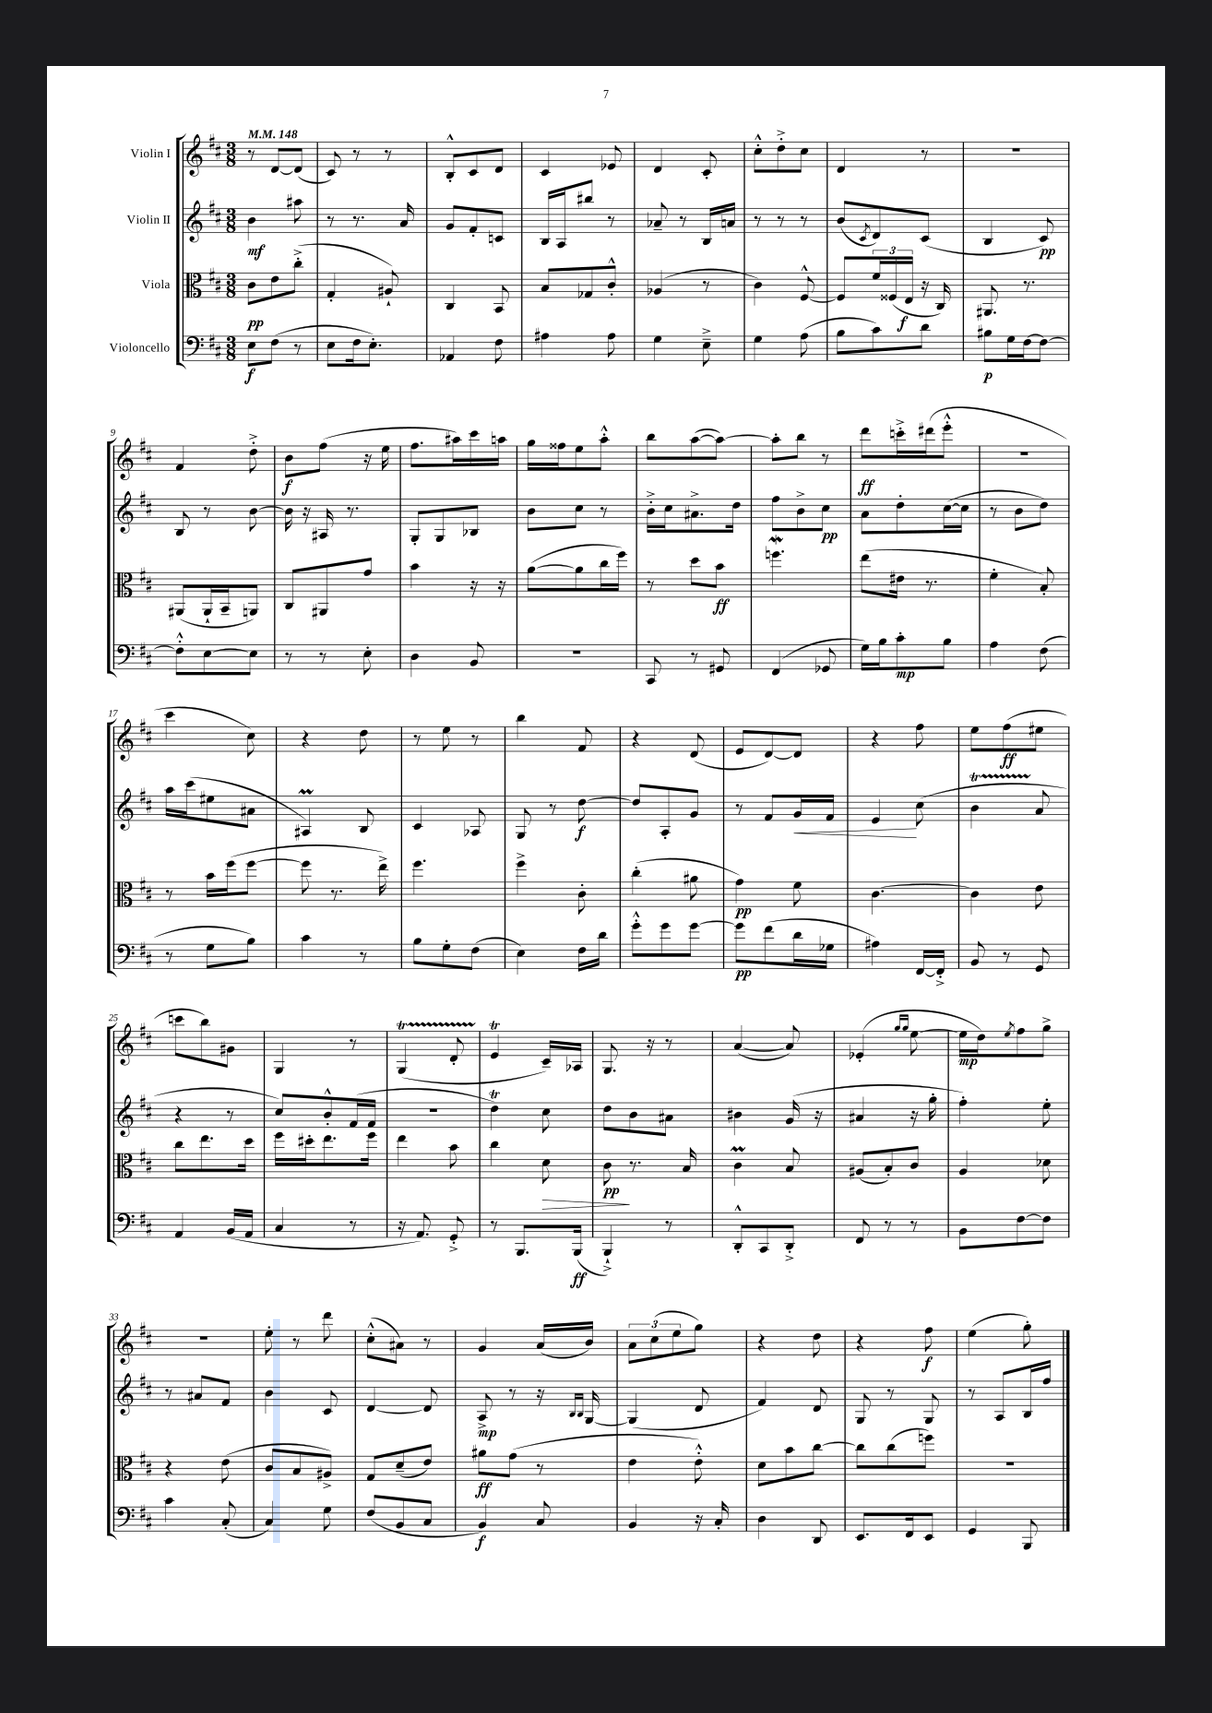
<<
\new StaffGroup <<
\new Staff = "s0" \with { instrumentName = "Violin I" } {
    \clef treble \key d \major \numericTimeSignature \time 3/8 \tempo 4 = 148
    r8 d'8~ d'8( |
    cis'8) r8 r8 |
    b8-.-^ cis'8 d'8 |
    cis'4 ees'8 |
    d'4 cis'8-. |
    cis''8-.-^ d''8-.-> cis''8 |
    d'4 r8 |
    R4. |
    fis'4 d''8-.-> |
    b'8\f fis''8( r16 e''16 |
    fis''8. ais''16) cis'''16 a''16 |
    g''16 fisis''16 e''8 a''8-.-^ |
    b''8 a''8~( a''8~) |
    a''8-. b''8 r8 |
    d'''8\ff c'''16-.-> dis'''16( e'''8-.-^ |
    R4. |
    cis'''4 cis''8) |
    r4 d''8 |
    r8 e''8 r8 |
    b''4 fis'8 |
    r4 d'8( |
    e'8 d'8~) d'8 |
    r4 fis''8 |
    e''8 fis''8\ff( eis''8 |
    c'''8 b''8) gis'8 |
    g4 r8 |
    g4\startTrillSpan( d'8-. |
    e'4\trill\stopTrillSpan cis'16--) aes16 |
    g8. r16 r8 |
    a'4~( a'8) |
    ees'4-.( \grace { g''16 g''16 } e''8~ |
    e''16\mp d''16) \acciaccatura { e''8 } fis''8 g''8-> |
    R4. |
    e''8-. r8 d'''8 |
    cis''8-.-^( ais'8) r8 |
    g'4 a'16( b'16) |
    \tuplet 3/2 { a'8 cis''8( e''8 } g''8) |
    r4 d''8 |
    r4 fis''8\f |
    e''4( g''8-.) \bar "|." |
}
\new Staff = "s1" \with { instrumentName = "Violin II" } {
    \clef treble \key d \major \numericTimeSignature \time 3/8
    b'4\mf ais''8 |
    r8 r8. a'16 |
    g'8 fis'8-. c'8 |
    b16 a16 bis''8 r8 |
    aes'8-- r8 b16 a'16 |
    r8 r8 r8 |
    b'8( \acciaccatura { cis'8 } d'8) cis'8( |
    b4 cis'8\pp) |
    b8 r8 b'8~ |
    b'16 r16 ais16 r8. |
    g8-. g8 bes8 |
    b'8 cis''8 r8 |
    b'16-.-> cis''16 ais'8.-> d''16 |
    fis''8 b'8-> cis''8\pp |
    a'8 d''8-. cis''16~( cis''16 |
    r8 b'8 d''8) |
    a''16 cis'''16( eis''8 ais'8 |
    ais4\prall) b8 |
    cis'4 aes8 |
    g8 r8 d''8~\f |
    d''8 a8-. g'8 |
    r8 fis'8 g'16\< fis'16 |
    e'4\! cis''8( |
    b'4\startTrillSpan a'8\stopTrillSpan |
    r4 r8 |
    cis''8) b'8-.-^ fis'16( fis'16 |
    r4. |
    d''4\trill) cis''8 |
    d''8 b'8 ais'8 |
    bis'4 g'16( r16 |
    ais'4 r16 g''16-. |
    fis''4-.) e''8-. |
    r8 ais'8 fis'8 |
    b'4 cis'8 |
    d'4~ d'8 |
    a8->\mp r8 r16 \grace { b16 b16 } g16~ |
    g4( d'8 |
    fis'4) d'8 |
    g8 r8 g8 |
    r8 a8 b16 fis''16 \bar "|." |
}
\new Staff = "s2" \with { instrumentName = "Viola" } {
    \clef alto \key d \major \numericTimeSignature \time 3/8
    cis'8\pp e'8 cis''8-.->( |
    g4-. ais8-!) |
    cis4 b,8 |
    b8 ges8 cis'8-.-^ |
    aes4( r8 |
    cis'4) fis8~-^ |
    fis8 \tuplet 3/2 { fis'16 fisis16( e16\f } r16 cis16) |
    ais,8. r8. |
    ais,8( ais,16-! b,16-- a,8) |
    cis8 ais,8 g'8 |
    b'4 r16 r16 |
    a'8~( a'8 cis''16 fis''16) |
    r8 d''8 b'8\ff |
    f''4.\mordent |
    e''8( eis'16 r8. |
    fis'4-. b8-.) |
    r8 b'16 fis''16( fis''8~ |
    fis''8 r8. e''16->) |
    fis''4. |
    fis''4-> cis'8-. |
    cis''4-.( ais'8 |
    g'4\pp) fis'8 |
    cis'4.~ |
    cis'4 e'8 |
    cis''8 e''8. d''16 |
    fis''16 dis''16-. e''8. fis''16 |
    e''4 b'8 |
    cis''4 d'8\> |
    cis'8\pp\! r8. b16 |
    cis'4\prall b8 |
    ais8( b8-.) cis'8 |
    a4 des'8 |
    r4 e'8( |
    cis'8 b8 ais8->) |
    g8 d'8--( e'8) |
    ais'8\ff g'8( r8 |
    e'4 e'8-.-^) |
    d'8 b'8 cis''8~ |
    cis''8 cis''8( f''8) |
    R4. \bar "|." |
}
\new Staff = "s3" \with { instrumentName = "Violoncello" } {
    \clef bass \key d \major \numericTimeSignature \time 3/8
    e8\f fis8( r8 |
    e8 fis16 e8.-.) |
    aes,4 fis8 |
    ais4 ais8 |
    g4 e8---> |
    g4 a8( |
    b8 cis'8) d'8 |
    bis8\p g16 fis16~ fis8~ |
    fis8-.-^ e8~ e8 |
    r8 r8 e8-. |
    d4 b,8 |
    R4. |
    cis,8 r8 gis,8 |
    fis,4( ges,8 |
    g16) b16 cis'8-.\mp b8 |
    a4 fis8( |
    r8 g8 b8) |
    cis'4 r8 |
    b8 g8-. fis8( |
    e4) fis16 d'16 |
    g'8-.-^ g'8 g'8~ |
    g'8\pp fis'8( d'16 ges16 |
    ais4) fis,16~ fis,16-.-> |
    b,8 r8 g,8 |
    a,4 b,16( a,16 |
    cis4 r8 |
    r16 a,8.) g,8-.-> |
    r8 b,,8. b,,16\ff( |
    b,,4-!->) r8 |
    d,8-.-^ cis,8 d,8-.-> |
    fis,8 r8 r8 |
    b,8 fis8~ fis8 |
    cis'4 cis8-.( |
    cis4) g8 |
    fis8( b,8 cis8 |
    b,4\f) cis8 |
    b,4 r16 cis16-. |
    d4 d,8 |
    e,8. fis,16 e,8 |
    g,4 b,,8 \bar "|." |
}
>>
>>
